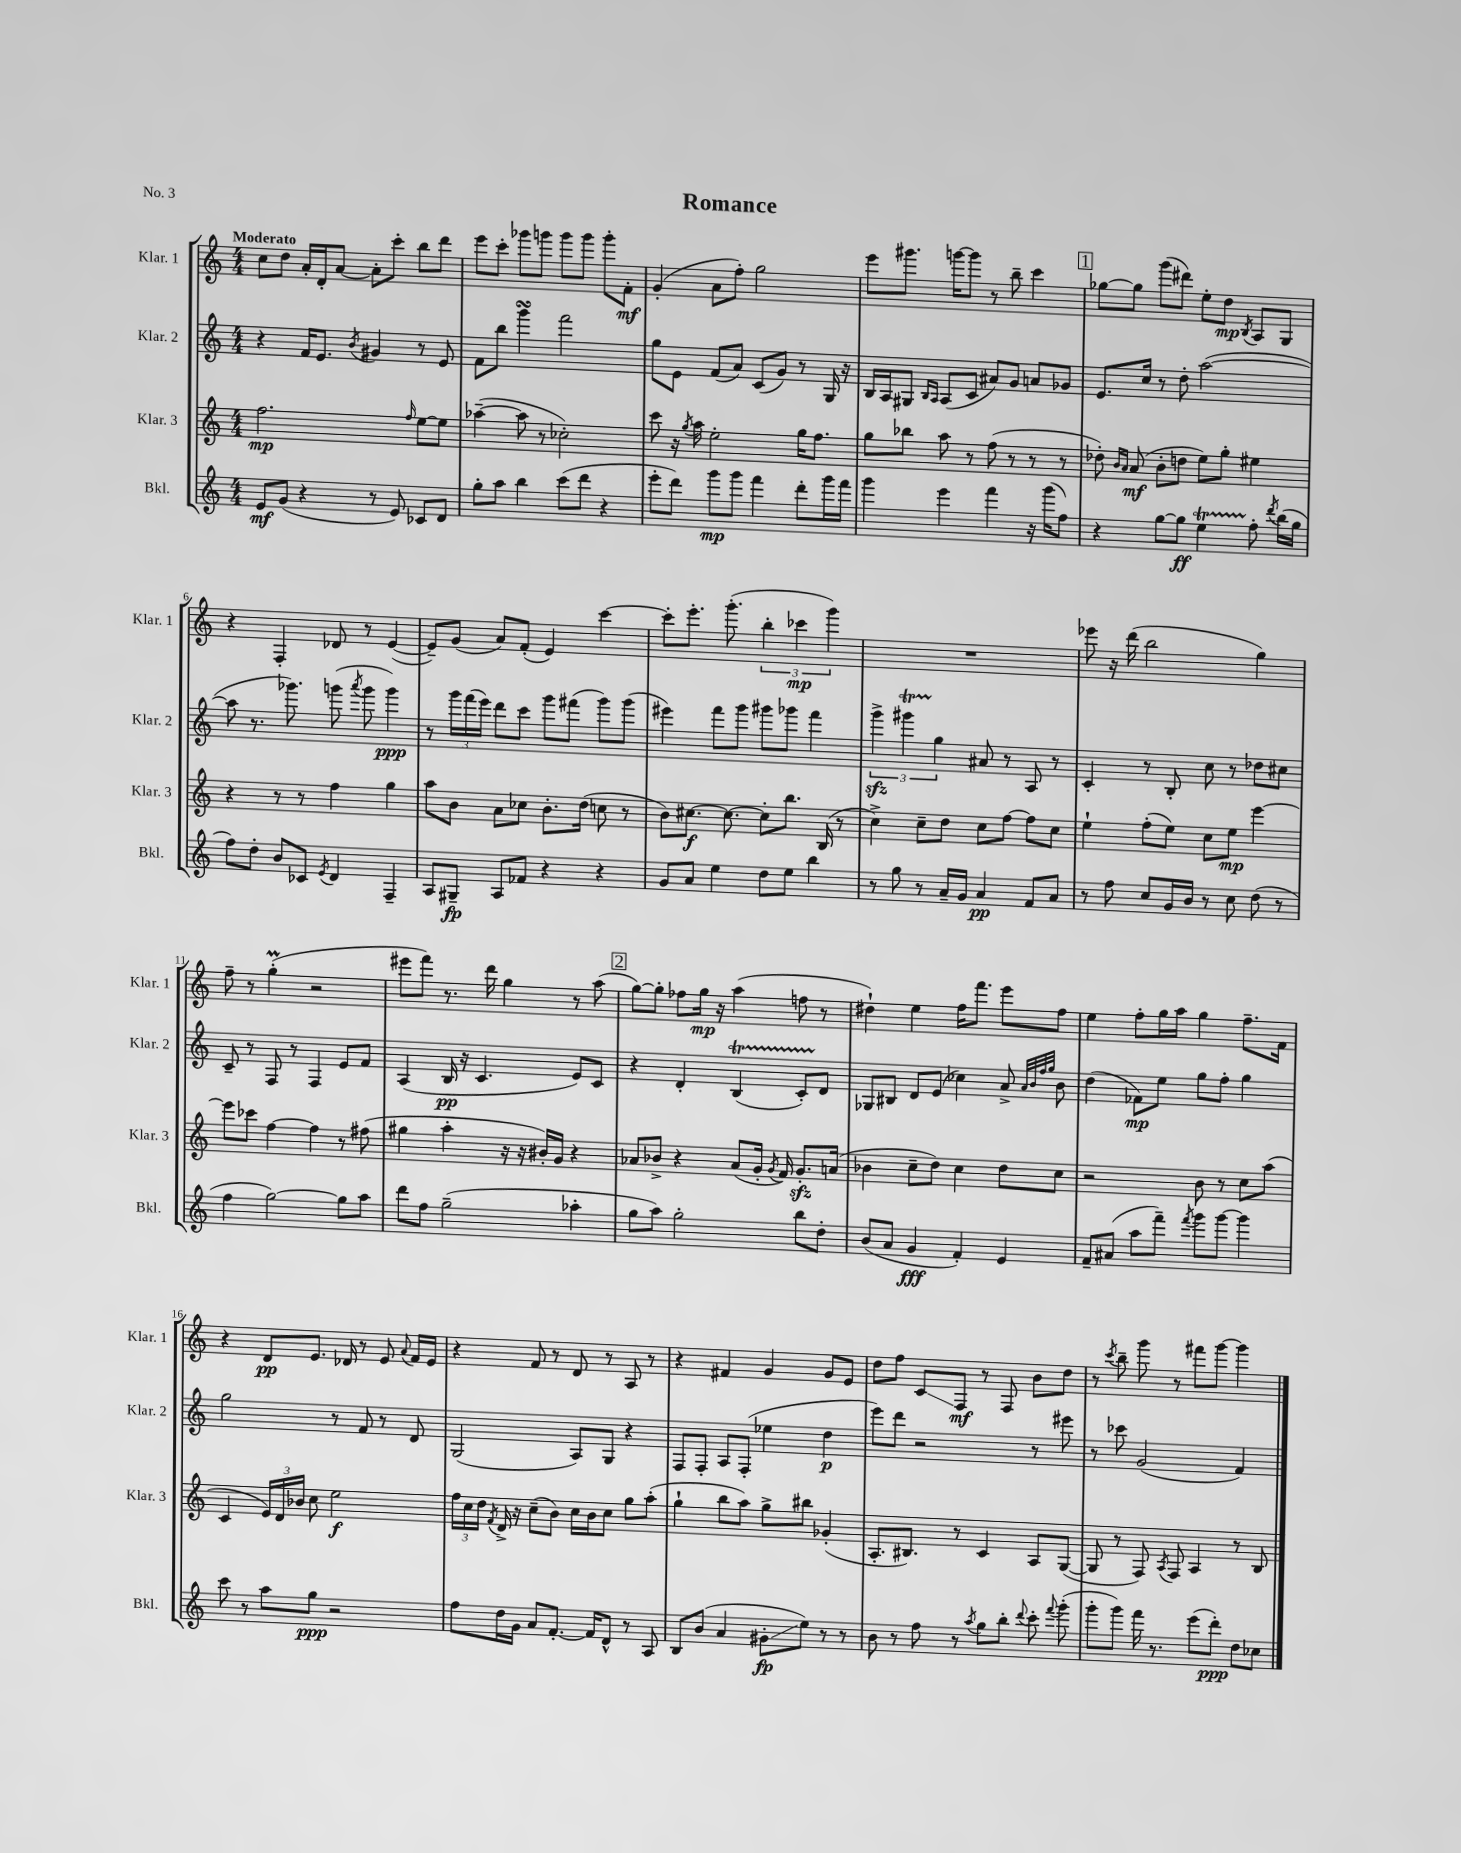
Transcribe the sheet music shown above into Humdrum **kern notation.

**kern	**kern	**kern	**kern
*staff4	*staff3	*staff2	*staff1
*clefG2	*clefG2	*clefG2	*clefG2
*k[]	*k[]	*k[]	*k[]
*M4/4	*M4/4	*M4/4	*M4/4
8e	2.ff	4r	8cc
(8g	.	.	8dd
4r	.	16f	16a'
.	.	8.e	16d'
.	.	.	[8a
.	.	8qb	.
8r	.	4g#	8a']
8e)	.	.	8ccc'
.	16qqff	.	.
8c-	[8ee	8r	8bb
8d	8ee]	8e	8ddd
=	=	=	=
8gg'	([4aa-~	8f	8eee
8aa	.	8bb	8ccc'
4bb	8aa-]	4ggg	8ggg-
.	8r	.	8ggg
(8ccc	2cc-')	2fff	8ggg
8ddd	.	.	8ggg
4r	.	.	8ggg'
.	.	.	8f'
=	=	=	=
8eee'	8ccc	8gg	(4g'
8ddd)	16r	8e	.
.	8qgg	.	.
.	16aa	.	.
8ggg	2ee'	(8f	8a
8ggg	.	8a)	8ff')
4fff	.	(8c	2gg
.	.	8g)	.
8ddd'	16gg	8r	.
.	8.ff	.	.
16ggg	.	16G	.
16fff	.	16r	.
=	=	=	=
4ggg	8gg	16B	8eee
.	.	16A	.
.	8bb-	8G#	8.ggg#
.	.	16qqB	.
.	.	16qqA	.
4eee	8aa	(8A	.
.	.	.	[16ggg
.	8r	8c	8ggg]
4fff	(8ff	8a#)	8r
.	8r	8g	8bb~
16r	8r	8a	4ccc
(16ggg	.	.	.
8ff)	8r	8g-	.
=	=	=	=
4r	8dd-')	8.e	[8gg-
.	16qqb	.	.
.	16qqa	.	.
.	(8a	.	8gg-]
.	.	16cc	.
[8gg	8b'	8r	(8ggg
8gg]	8dd	8dd'	8ddd#)
4ee	8ee)	([2aa	8ee'
.	8gg'	.	8dd
.	.	.	8qB
8ff'	4ee#	.	8A
8qddd	.	.	.
(16bb	.	.	8G
16gg	.	.	.
=	=	=	=
8ff)	4r	8aa]	4r
8dd'	.	8.r	.
8b	8r	.	4F'
.	.	8.ggg-)	.
8c-	8r	.	.
8qe	.	.	.
4d	4ff	(8ggg	8d-
.	.	8qaaa	.
.	.	8ggg	8r
4F~	4gg	4ggg)	([4e
=	=	=	=
8A	8aa	8r	8e~])
8G#~	8b	24ggg	(8g
.	.	(24fff	.
.	.	24eee)	.
8A	8a	8ddd	8a)
8f-	8cc-	8ccc	(8f'
4r	8.b'	8ggg	4e)
.	.	(8fff#	.
.	(16dd	.	.
4r	8cc	8ggg)	[4ccc
.	8r	(8ggg	.
=	=	=	=
8g	8b)	4eee#)	8ccc']
8a	[8.cc#	.	8.eee'
4ee	.	8fff	.
.	8.cc#_	.	(8.ggg'
.	.	8ggg	.
8dd	8cc#']	8ggg#	6bb'
8ee	8.bb	8ggg-	.
.	.	.	6ccc-
4bb	.	4fff	.
.	(16B	.	.
.	.	.	6ggg)
.	8r	.	.
=	=	=	=
8r	4cc^)	6ggg^	1r
8gg	.	.	.
.	.	6ggg#	.
8r	8cc~	.	.
.	.	6gg	.
16a~	8dd	.	.
16g	.	.	.
4a	8cc	8a#	.
.	[8ff	8r	.
8f	8ff]	8A	.
8a	8cc	8r	.
=	=	=	=
8r	4ee`	4c'	8eee-
8ff	.	.	16r
.	.	.	(16ddd
8cc	(8ff'	8r	2bb
16g	8ee)	8B'	.
16b	.	.	.
8r	8cc	8cc	.
8cc	8ee	8r	.
(8dd	[4eee	8dd-	4gg)
8r	.	8cc#	.
=	=	=	=
4ff	8eee]	8c~	8ff~
.	8ccc-	8r	8r
[2gg)	[4ff	8F	(4gg'
.	.	8r	.
.	4ff]	4F	2r
8gg]	8r	8e	.
8aa	(8ff#	8f	.
=	=	=	=
8ddd	4gg#	(4A	8eee#
8ff	.	.	8fff)
(2gg~	4aa'	16B	8.r
.	.	16r	.
.	.	4.c	.
.	.	.	16ddd
.	16r	.	4gg
.	16r	.	.
.	16b#')	.	.
.	16g	.	.
4aa-'	4r	8e)	8r
.	.	8c	(8aa
=	=	=	=
8gg	8a-	4r	[8gg)
8aa)	8b-^	.	8gg']
2gg'	4r	4d'	8ff-
.	.	.	16gg
.	.	.	16r
.	(8a-	(4B	(4aa
.	16g'	.	.
.	8qg	.	.
.	16f)	.	.
8bb	8.g'	8c')	8ff
8dd'	.	8d	8r
.	(16a	.	.
=	=	=	=
(8b	4b-	8G-	4dd#`)
8a	.	8B#	.
4g	8cc~	8d	4ee
.	8dd)	(8e	.
4f')	4cc	4cc-)	16ff
.	.	.	8.fff
4e	8dd	8a^	8eee
.	.	32qqa	.
.	.	32qqb	.
.	.	32qqff	.
.	.	32qqgg	.
.	8cc	8b	8ff
=	=	=	=
8f~	2r	(4dd	4ee
(8a#	.	.	.
8aa	.	8f-)	8ff'
8fff~)	.	8ee	16gg
.	.	.	16aa
8qfff	.	.	.
8ggg	8b	8gg	4gg
[8ggg	8r	8ff'	.
4ggg]	8cc	4gg	8.ff~
.	(8aa	.	.
.	.	.	16f
=	=	=	=
8ccc	4c	2gg	4r
8r	.	.	.
8aa	24e)	.	8d
.	24d	.	.
.	24b-	.	.
8gg	8cc	.	8.e
2r	2ee	8r	.
.	.	.	16d-
.	.	8f	8r
.	.	8r	8e
.	.	.	8qqa
.	.	8d	16f
.	.	.	16e
=	=	=	=
8ff	24ff	(2G	4r
.	24cc	.	.
.	24dd	.	.
.	8qf	.	.
16dd	16d^	.	.
16g	16r	.	.
8a	(8cc~	.	8f
[8.f'	8b)	.	8r
.	16cc	8A)	8d
16f]	16b	.	.
8d^^	8cc	8G	8r
8r	8gg	4r	8A
8A	(8aa'	.	8r
=	=	=	=
8B	4gg`	8F	4r
(8b	.	8F'	.
4a	8bb	8A	4f#
.	8aa)	(8F'	.
8g#'	8gg^	4ee-	4g
8ee)	8bb#	.	.
8r	(4g-'	4dd	8g
8r	.	.	8e
=	=	=	=
8b	8.A'	8eee)	8dd
8r	.	8ddd	8ff
.	8.B#)	.	.
8ff	.	2r	8c
8r	8r	.	8F
8qaa	.	.	.
8gg	4c	.	8r
8bb'	.	.	8F
8qqddd	.	.	.
8ccc'	8A	8r	8b
8qqfff	.	.	.
(8ggg'	([8G	8eee#	8dd
=	=	=	=
8ggg'	8G]	8r	8r
.	.	.	8qccc
8ggg)	8r	8ccc-	8bb~
16fff	8F)	(2g	8ggg
8.r	.	.	.
.	8qA	.	.
.	8F	.	8r
(8eee	4A	.	8fff#
8ddd')	.	.	[8ggg
8dd	8r	4f)	4ggg]
8cc-	8B	.	.
==	==	==	==
*-	*-	*-	*-
